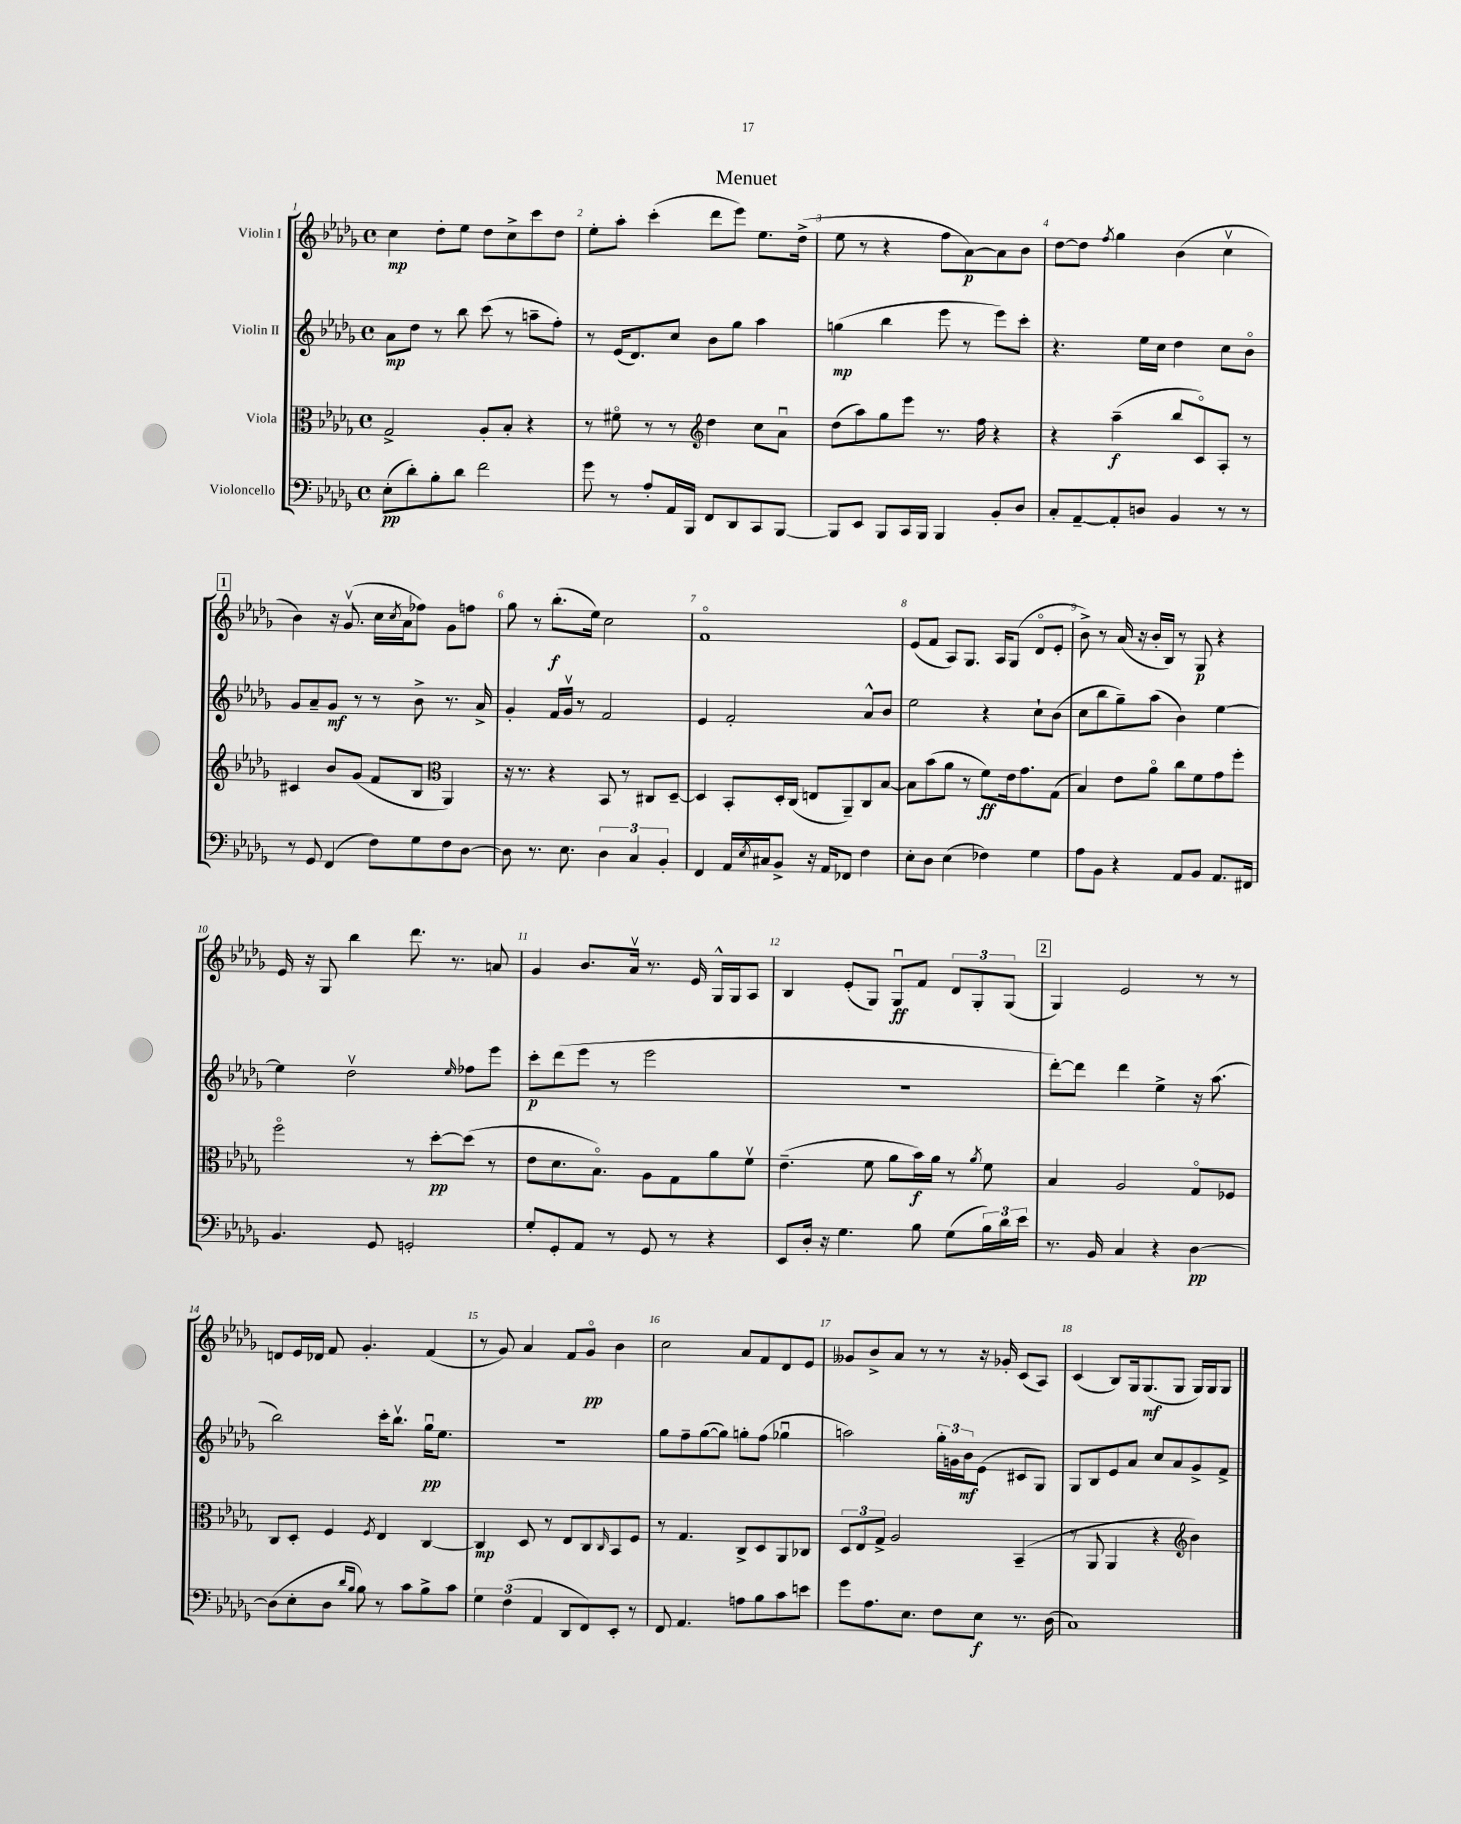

**kern	**kern	**kern	**kern
*staff4	*staff3	*staff2	*staff1
*clefF4	*clefC3	*clefG2	*clefG2
*k[b-e-a-d-g-]	*k[b-e-a-d-g-]	*k[b-e-a-d-g-]	*k[b-e-a-d-g-]
*M4/4	*M4/4	*M4/4	*M4/4
*met(c)	*met(c)	*met(c)	*met(c)
(8E-'\L	2G-^/	8a-\L	4cc\
8d-'\)	.	8dd-\J	.
8B-'\	.	8r	8dd-'\L
8d-\J	.	8bb-\	8ee-\J
2f\	8A-'/L	(8ccc\	8dd-\L
.	8B-'/J	8r	8cc^\
.	4r	8aa~\L	8ccc\
.	.	8ff'\J)	8dd-\J
=	=	=	=
8g-\	8r	8r	8ee-'\L
8r	8f#o\	(16e-/LK	8aa-'\J
.	.	8.d-/)	.
8A-'/L	8r	.	(4ccc'\
16AA-/L	8r	8cc/J	.
16BBB-/JJ	.	.	.
*	*clefG2	*	*
8FF/L	4dd-\	8b-\L	8ddd-\L
8DD-/	.	8gg-\J	8eee-\J)
8CC/	8cc\L	4aa-\	8.ee-\L
[8BBB-/J	8a-u\J	.	.
.	.	.	(16dd-^\Jk
=	=	=	=
8BBB-/]L	(8dd-\L	(4gg\	8ee-\
8EE-/J	8aa-\)	.	8r
8BBB-/L	8gg-\	4bb-\	4r
16CC/L	8eee-\J	.	.
16BBB-/JJ	.	.	.
4BBB-/	8.r	8eee-\	8ff\L
.	.	8r	[8a-\)
.	16ff\	.	.
8BB-'/L	4r	8eee-\L)	8a-\]
8D-/J	.	8ccc'\J	8b-\J
=	=	=	=
8C'/L	4r	4.r	[8dd-\L
[8AA-~/	.	.	8dd-\]J
.	.	.	8qff/
8AA-'/]	(4aa-~\	.	4gg-\
8D/J	.	16ee-\LL	.
.	.	16cc\JJ	.
4BB-/	8bb-/L	4dd-\	(4b-\
.	8co/)	.	.
8r	8A-'/J	8cc\L	4ccv\
8r	8r	8b-o\J	.
=	=	=	=
8r	4c#/	8g-/L	4b-\)
8GG-/	.	8a-~/	.
(4FF/	8b-/L	8g-/J	16r
.	.	.	(8.g-v/
.	(8g-/J	8r	.
8F\L)	8f/L	8r	16cc\LL
.	.	.	8qcc/
.	.	.	16a-\J
8G-\	8B-/J	8b-^\	8ff-\J)
*	*clefC3	*	*
8F\	4AA-/)	8.r	8g-\L
[8D-\J	.	.	8ff\J
.	.	16a-^/	.
=	=	=	=
8D-\]	16r	4g-'/	8gg-\
.	8.r	.	.
8.r	.	.	8r
.	4r	16f/LL	(8.bb-'\L
8.E-\	.	16g-v/JJ	.
.	.	8r	.
.	.	.	16ee-\Jk)
6D-\	8BB-/	2f/	2cc\
.	8r	.	.
6C/	.	.	.
.	8C#/L	.	.
6BB-'/	.	.	.
.	[8D-~/J	.	.
=	=	=	=
4FF/	4D-/]	4e-/	1fo
16AA-/LL	8BB-'/L	2f'/	.
8qE-/	.	.	.
16C#/J	.	.	.
8BB-^/J	16D-'/L	.	.
.	(16C/JJ	.	.
16r	8E/L	.	.
16AA-/LK	.	.	.
8FF-/J	8AA-~/)	.	.
4F\	8C/	8a-^^/L	.
.	[8B-/J	8b-/J	.
=	=	=	=
8E-'\L	8B-\]L	2ee-\	(8e-/L
8D-\J	(8b-\	.	8f/J
(4E-\	8a-\J	.	8A-/L)
.	8r	.	8.G-/J
4F-\)	8f\L)	4r	.
.	.	.	16A-/LK
.	16e-\k	.	(8G-/J
.	8.g-\	.	.
4G-\	.	8cc`\L	8d-o/L
.	(8G-\J	(8b-\J	8e-'/J
=	=	=	=
8A-\L	4B-/)	8cc\L	8b-^\)
8BB-\J	.	8bb-\	8r
4r	8e-\L	8gg-~\)	(16a-/
.	.	.	16r
.	8a-o\J	(8aa-\J	16b-'/LL
.	.	.	16B-/JJ)
8AA-/L	8cc\L	4b-\)	8r
8BB-/J	8f\	.	8G-/
8.AA-/L	8g-\	[4ee-\	4r
.	8ff'\J	.	.
16FF#/Jk	.	.	.
=	=	=	=
4.BB-/	2ffo\	4ee-\]	16e-/
.	.	.	16r
.	.	.	8G-/
.	.	2dd-v\	4bb-\
8GG-/	.	.	.
2GG'/	8r	.	8.ddd-\
.	[8dd-'\L	.	.
.	.	.	8.r
.	.	16qqee-/	.
.	(8dd-\]J	8ff-\L	.
.	8r	8eee-\J	8a/
=	=	=	=
8G-'/L	8e-\L	8ccc'\L	4g-/
8GG-'/	8.d-\	(8ddd-\	.
8AA-/J	.	8eee-\J	8.b-/L
.	8.B-o\J)	.	.
8r	.	8r	.
.	.	.	16a-v/Jk
8GG-/	8A-\L	2eee-\	8.r
8r	8G-\	.	.
.	.	.	16e-/
4r	8a-\	.	16G-^^/LL
.	.	.	16G-/J
.	8fv\J	.	8A-/J
=	=	=	=
8EE-/L	(4.e-~\	1r	4B-/
16D-'/Jk	.	.	.
16r	.	.	.
4.G-\	.	.	(8e-'/L
.	8f\	.	8G-/J)
.	8a-\L	.	8G-u/L
8B-\	16b-\L)	.	8f/J
.	16a-\JJ	.	.
(8G-\L	8r	.	12d-/L
.	.	.	12G-'/
.	8qa-/	.	.
24B-\L)	8f\	.	.
24d-\	.	.	(12G-/J
24e-\JJ	.	.	.
=	=	=	=
8.r	4B-/	[8ddd-'\L)	4G-/)
.	.	8ddd-\]J	.
16BB-/	.	.	.
4C/	2A-/	4ddd-\	2e-/
4r	.	4ee-^\	.
[4D-\	8G-o/L	16r	8r
.	.	(8.aa-\	.
.	8F-/J	.	8r
=	=	=	=
(8D-\]L	8C/L	2bb-\)	8d/L
8E-'\	8D-'/J	.	16e-/L
.	.	.	16d-/JJ
8D-\J	4F/	.	8f/
16qqd-/LL	.	.	.
16qqB-/JJ	.	.	.
8B-\)	.	.	4.g-'/
.	8qF/	.	.
8r	4E-/	16ccc'\LK	.
.	.	8.bb-v\J	.
8c\L	.	.	.
8B-^\	[4C/	16gg-u\LK	(4f/
.	.	8.ee-\J	.
8c\J	.	.	.
=	=	=	=
6G-\	4C/]	1r	8r
.	.	.	8g-/)
(6F\	.	.	.
.	8D-/	.	4a-/
6AA-/	.	.	.
.	8r	.	.
8DD-/L	8E-/L	.	8f/L
8FF/)	8C/	.	8g-o/J
.	16qqC/	.	.
8EE-'/J	8BB-/	.	4b-\
8r	8F/J	.	.
=	=	=	=
8FF/	8r	8gg-\L	2cc\
4.AA-/	4.G-/	8ff~\	.
.	.	([8gg-\	.
.	.	8gg-\]J)	.
8A\L	8C^/L	8gg'\L	8a-/L
8B-\	8D-/	(8ff\J	8f/
8c\	8AA-/	4gg-u\	8d-/
8e\J	8C-/J	.	8e-/J
=	=	=	=
8g-\L	12D-/L	2aa\)	8g--/L
.	12E-/	.	.
8.A-\	.	.	8b-^/
.	12G-^/J	.	.
.	2A-/	.	8a-/J
8.E-\J	.	.	.
.	.	.	8r
8F\L	.	24gg-'\LL	8r
.	.	24g\	.
.	.	24b-\J	.
8E-\J	.	(8e-\J	16r
.	.	.	16g-'/
8.r	(4BB-~/	8c#/L	(8c/L
.	.	8G-/J)	8A-/J)
(16D-\	.	.	.
=	=	=	=
1C)	8r	8G-/L	(4c/
.	8AA-/	8B-/	.
.	4AA-/	8e-/	8B-/L)
.	.	8a-/J	16G-/k
.	.	.	(8.G-/
.	4r	8cc/L	.
.	.	8a-/	8G-/J
*	*clefG2	*	*
.	4b-\)	8g-^/	16G-/LL)
.	.	.	16G-/J
.	.	8f^/J	8G-/J
==	==	==	==
*-	*-	*-	*-
